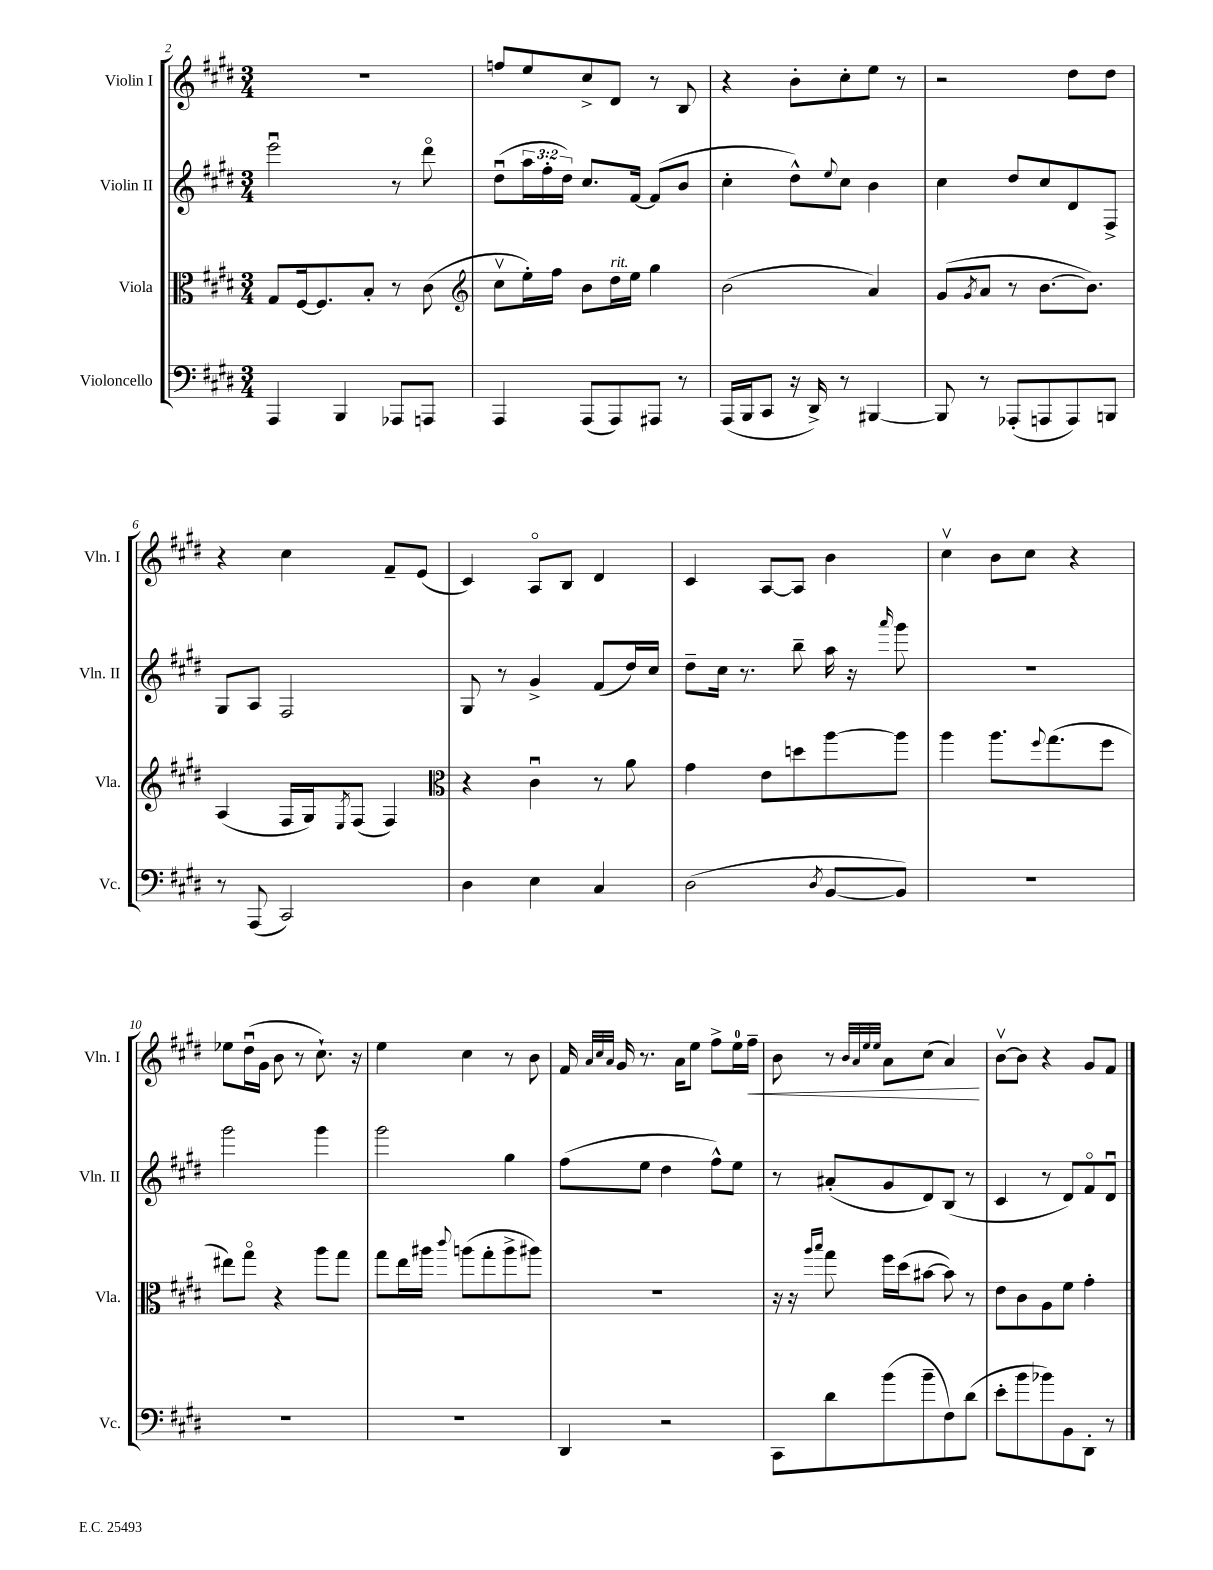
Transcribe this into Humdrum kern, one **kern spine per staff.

**kern	**kern	**kern	**kern	**dynam
*part4	*part3	*part2	*part1	*part1
*staff4	*staff3	*staff2	*staff1	*staff1
*I"Violoncello	*I"Viola	*I"Violin II	*I"Violin I	*
*I'Vc.	*I'Vla.	*I'Vln. II	*I'Vln. I	*
*clefF4	*clefC3	*clefG2	*clefG2	*
*k[f#c#g#d#]	*k[f#c#g#d#]	*k[f#c#g#d#]	*k[f#c#g#d#]	*
*M3/4	*M3/4	*M3/4	*M3/4	*
=2	=2	=2	=2	=2
4AAA/	8G#/L	2eeeu\	2.r	.
.	[16F#/k	.	.	.
.	8.F#/]	.	.	.
4BBB/	.	.	.	.
.	8B'/J	.	.	.
8AAA-X/L	8r	8r	.	.
8AAAn/J	(8c#\	8ddd#\	.	.
=3	=3	=3	=3	=3
*	*clefG2	*	*	*
4AAA/	8cc#v\L	(8dd#u\L	8ffn/L	.
.	16ee'\L)	24aa\L	8ee/	.
.	.	24ff#'\	.	.
.	16ff#\JJ	.	.	.
.	.	24dd#\JJ)	.	.
(8AAA/L	8b\L	8.cc#/L	8cc#^/	.
!	!LO:TX:a:i:t=rit.	!	!	!
8AAA/)	16dd#\L	.	8d#/J	.
.	16ee\JJ	[16f#/Jk	.	.
8AAA#X/J	4gg#\	(8f#/L]	8r	.
8r	.	8b/J	8B/	.
=4	=4	=4	=4	=4
(16AAA/LL	(2b\	4cc#'\	4r	.
16BBB/J	.	.	.	.
8CC#/J	.	.	.	.
16r	.	8dd#^^\L)	8b'\L	.
16DD#^/)	.	.	.	.
.	.	8qqee/	.	.
8r	.	8cc#\J	8cc#'\	.
[4BBB#X/	4a/)	4b\	8ee\J	.
.	.	.	8r	.
=5	=5	=5	=5	=5
8BBB#/]	(8g#/L	4cc#\	2r	.
.	8qg#/	.	.	.
8r	8a/J	.	.	.
(8AAA-X'/L	8r	8dd#/L	.	.
8AAAn/	[8.b\L	8cc#/	.	.
8AAA/)	.	8d#/	8dd#\L	.
.	8.b\J])	.	.	.
8BBBn/J	.	8F#^/J	8dd#\J	.
!!LO:LB:g=z
=6	=6	=6	=6	=6
8r	(4A/	8G#/L	4r	.
(8AAA/	.	8A/J	.	.
2CC#/)	16F#/LL	2F#/	4cc#\	.
.	16G#/J)	.	.	.
.	8qE/	.	.	.
.	(8F#/J	.	.	.
.	4F#/)	.	8f#~/L	.
.	.	.	(8e/J	.
=7	=7	=7	=7	=7
*	*clefC3	*	*	*
4D#\	4r	8G#/	4c#/)	.
.	.	8r	.	.
4E\	4c#u\	4g#^/	8A/L	.
.	.	.	8B/J	.
4C#/	8r	(8f#/L	4d#/	.
.	8a\	16dd#/L)	.	.
.	.	16cc#/JJ	.	.
=8	=8	=8	=8	=8
(2D#\	4g#\	8dd#~\L	4c#/	.
.	.	16cc#\Jk	.	.
.	.	8.r	.	.
.	8e\L	.	[8A/L	.
.	8ddn\	8bb~\	8A/J]	.
8qD#/	.	.	.	.
[8BB/L	[8aa\	16aa\	4b\	.
.	.	16r	.	.
.	.	16qqaaa/	.	.
8BB/J])	8aa\J]	8ggg#\	.	.
=9	=9	=9	=9	=9
2.r	4aa\	2.r	4cc#v\	.
.	8.aa\L	.	8b\L	.
.	.	.	8cc#\J	.
.	8qqff#/	.	.	.
.	(8.gg#\	.	.	.
.	.	.	4r	.
.	8ff#\J	.	.	.
!!LO:LB:g=z
=10	=10	=10	=10	=10
2.r	8ee#X\L)	2ggg#\	8ee-X\L	.
.	8gg#\J	.	(16dd#u\L	.
.	.	.	16g#\JJ	.
.	4r	.	8b\	.
.	.	.	8r	.
.	8aa\L	4ggg#\	8.cc#`\)	.
.	8gg#\J	.	.	.
.	.	.	16r	.
=11	=11	=11	=11	=11
2.r	8gg#\L	2ggg#\	4ee\	.
.	16ee\L	.	.	.
.	16aa#X\JJ	.	.	.
.	8qqccc#/	.	.	.
.	(8aan\L	.	4cc#\	.
.	8gg#'\	.	.	.
.	8aa^\	4gg#\	8r	.
.	8aa#X\J)	.	8b\	.
=12	=12	=12	=12	=12
4DD#/	2.r	(8ff#\L	16f#/	.
.	.	.	32qqa/LLL	.
.	.	.	32qqcc#/	.
.	.	.	32qqa/JJJ	.
.	.	.	16g#/	.
.	.	8ee\J	8.r	.
2r	.	4dd#\	.	.
.	.	.	16a\KL	.
.	.	.	8ee\J	.
.	.	8ff#^^\L)	8ff#^\L	.
.	.	8ee\J	16ee\L	.
!	!	!	!	!LO:HP:b
.	.	.	16ff#~\JJ	<
=13	=13	=13	=13	=13
8CC#\L	16r	8r	8b\	.
.	16r	.	.	.
.	16qqaa/LL	.	.	.
.	16qqbb/JJ	.	.	.
8d#\	8gg#\	(8a#X'/L	8r	.
.	.	.	32qqb/LLL	.
.	.	.	32qqa/	.
.	.	.	32qqee/	.
.	.	.	32qqee/JJJ	.
(8b\	16ff#\LL	8g#/	8a\L	.
.	(16dd#\J	.	.	.
8b~\	[8b#X\J	8d#/)	(8cc#\J	.
8F#\)	8b#\])	(8B/J	4a/)	.
(8d#\J	8r	8r	.	.
.	.	.	.	[
=14	=14	=14	=14	=14
8e'\L	8e\L	4c#/	[8bv\L	.
8b\	8c#\	.	8b\J]	.
8b-X\)	8A\	8r	4r	.
8BB\	8f#\J	8d#/L)	.	.
8DD#'\J	4g#'\	8f#/	8g#/L	.
8r	.	8d#u/J	8f#/J	.
==	==	==	==	==
*-	*-	*-	*-	*-
